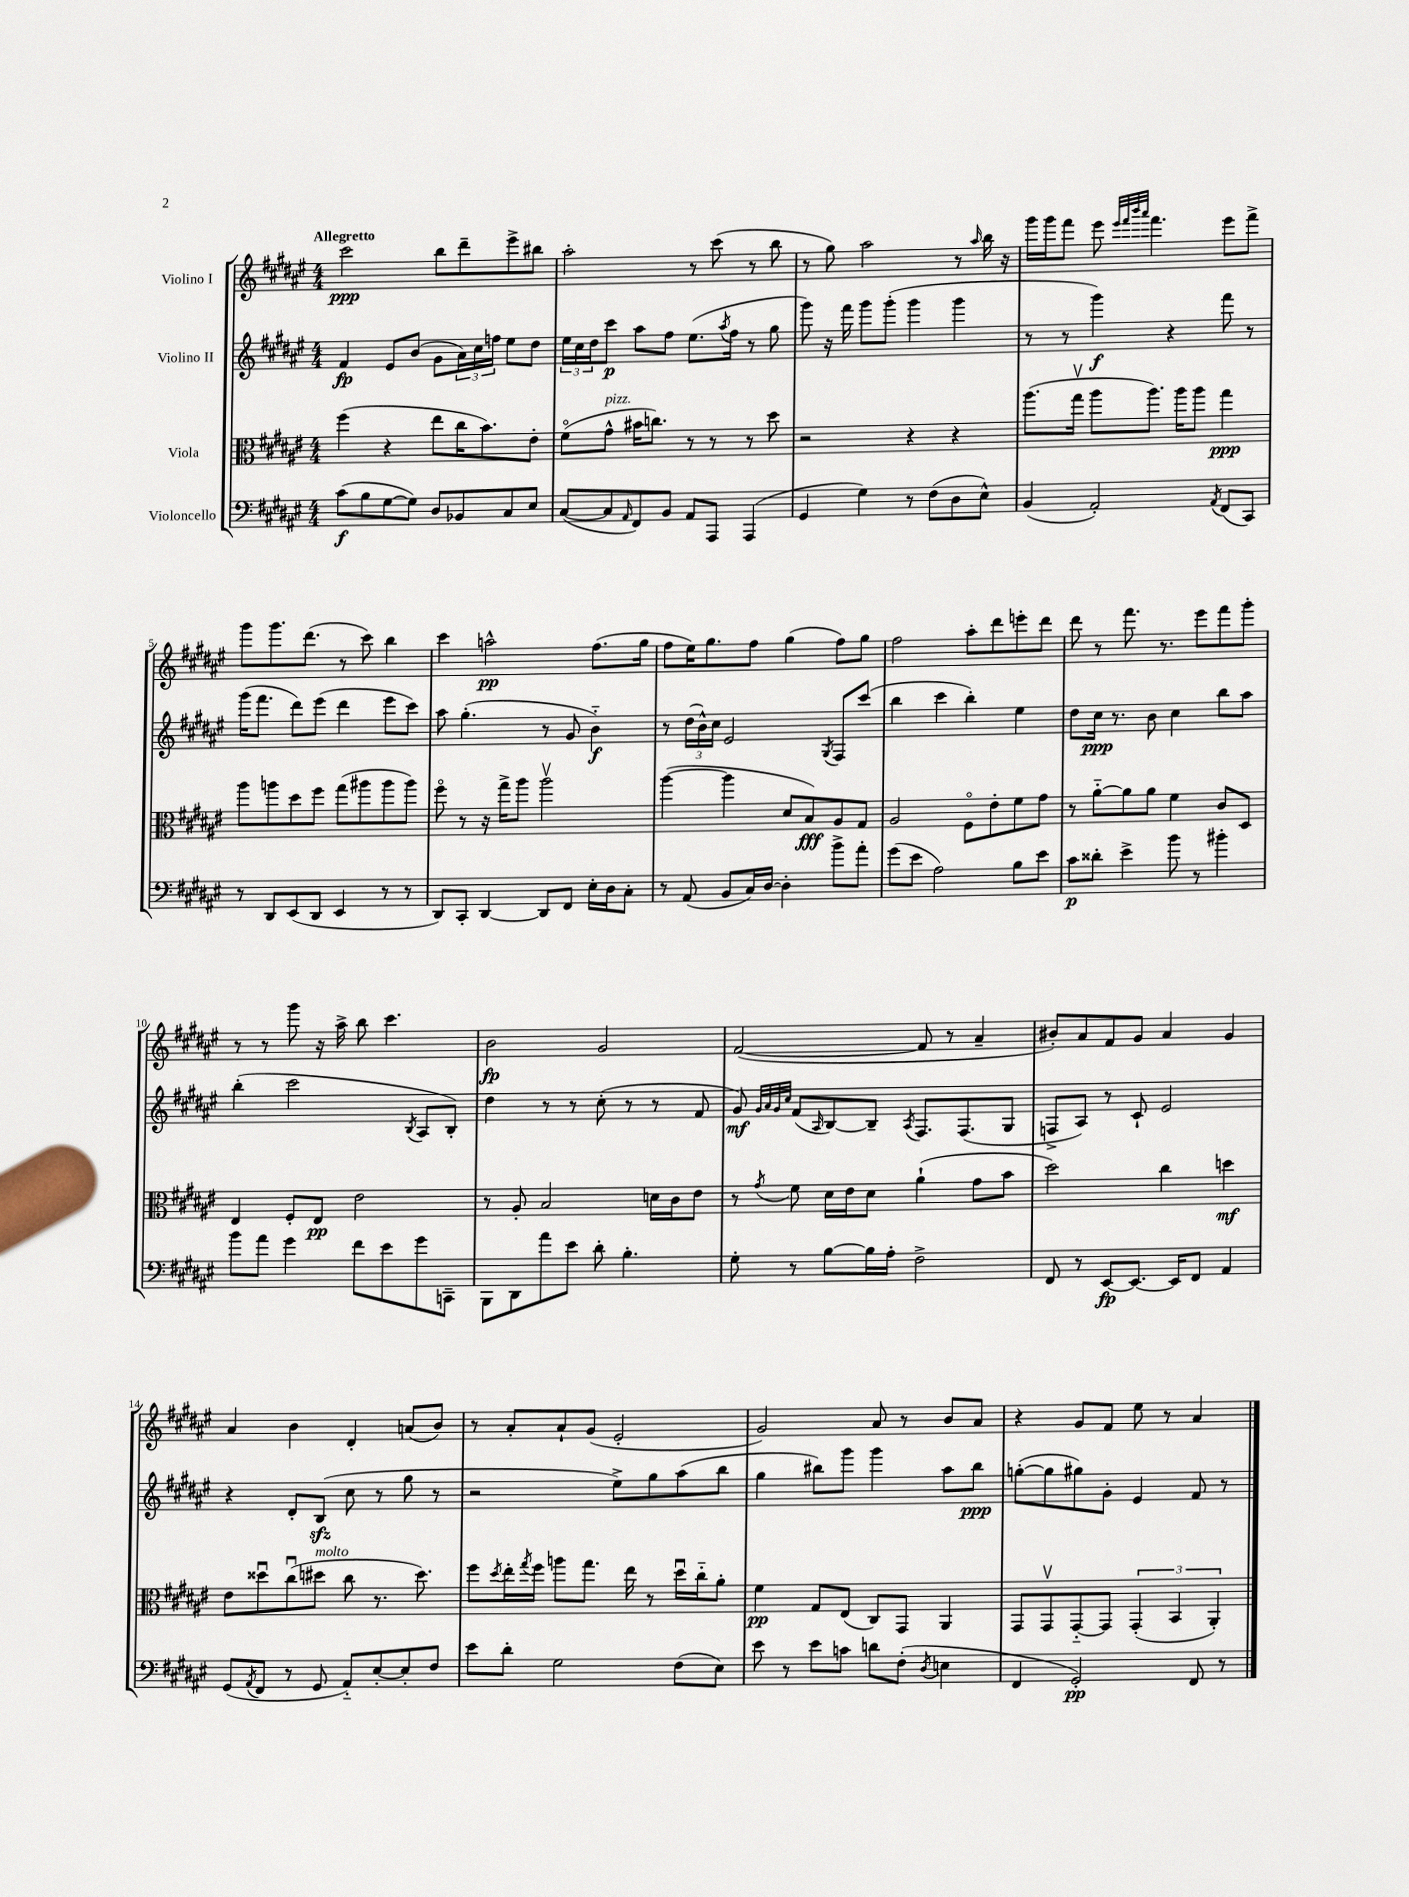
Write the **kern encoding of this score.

**kern	**dynam	**kern	**dynam	**kern	**dynam	**kern	**dynam
*part4	*part4	*part3	*part3	*part2	*part2	*part1	*part1
*staff4	*staff4	*staff3	*staff3	*staff2	*staff2	*staff1	*staff1
*I"Violoncello	*	*I"Viola	*	*I"Violino II	*	*I"Violino I	*
*clefF4	*	*clefC3	*	*clefG2	*	*clefG2	*
*k[f#c#g#d#a#e#]	*	*k[f#c#g#d#a#e#]	*	*k[f#c#g#d#a#e#]	*	*k[f#c#g#d#a#e#]	*
*M4/4	*	*M4/4	*	*M4/4	*	*M4/4	*
=1	=1	=1	=1	=1	=1	=1	=1
!	!	!	!	!	!	!LO:TX:a:B:t=Allegretto	!
(8c#\L	f	(4ff#\	.	4f#/	fp	2ccc#\	ppp
8B\	.	.	.	.	.	.	.
[8G#\	.	4r	.	8e#/L	.	.	.
8G#\J])	.	.	.	(8b/J	.	.	.
8D#/L	.	8ee#\L	.	8g#\L	.	8bb\L	.
8BB-X/	.	16cc#\K	.	24a#\L)	.	8ddd#~\	.
.	.	.	.	24cc#\	.	.	.
.	.	8.b\)	.	.	.	.	.
.	.	.	.	24ffn\JJ	.	.	.
8C#/	.	.	.	8ee#\L	.	8eee#^\	.
8E#/J	.	8e#'\J	.	8dd#\J	.	8bb#X\J	.
=2	=2	=2	=2	=2	=2	=2	=2
([8C#/L	.	(8f#\L	.	24ee#\LL	.	2aa#'\	.
.	.	.	.	24cc#\	.	.	.
.	.	.	.	24dd#\J	.	.	.
!	!	!LO:TX:a:i:t=pizz.	!	!	!	!	!
8C#/]	.	8g#^^\J	.	8ccc#\J	p	.	.
16qqAA#/	.	.	.	.	.	.	.
8FF#/)	.	16b#X\KL	.	8aa#\L	.	.	.
.	.	8.ccn\J)	.	.	.	.	.
8BB/J	.	.	.	8ff#\J	.	.	.
8AA#/L	.	8r	.	(8.ee#\L	.	8r	.
8AAA#/J	.	8r	.	.	.	(8ccc#\	.
.	.	.	.	8qaa#/	.	.	.
.	.	.	.	16ff#\Jk	.	.	.
(4AAA#/	.	8r	.	8r	.	8r	.
.	.	8dd#\	.	8gg#\	.	8bb\	.
=3	=3	=3	=3	=3	=3	=3	=3
4GG#/	.	2r	.	8ggg#\)	.	8r	.
.	.	.	.	16r	.	8gg#\)	.
.	.	.	.	16fff#\	.	.	.
4G#\)	.	.	.	8ggg#\L	.	2aa#\	.
.	.	.	.	(8ggg#'\J	.	.	.
8r	.	4r	.	4ggg#\	.	.	.
(8F#\L	.	.	.	.	.	.	.
8D#\	.	4r	.	4ggg#\	.	8r	.
.	.	.	.	.	.	16qqaa#/	.
8E#^^\J)	.	.	.	.	.	16bb\	.
.	.	.	.	.	.	16r	.
=4	=4	=4	=4	=4	=4	=4	=4
(4BB/	.	(8.aa#\L	.	8r	.	16ggg#\LL	.
.	.	.	.	.	.	16ggg#\J	.
.	.	.	.	8r	.	8fff#\J	.
.	.	16gg#v\Jk	.	.	.	.	.
2AA#'/)	.	8aa#\L	.	4ggg#\)	f	8eee#\	.
.	.	.	.	.	.	32qqeee#/LLL	.
.	.	.	.	.	.	32qqfff#/	.
.	.	.	.	.	.	32qqbbb/	.
.	.	.	.	.	.	32qqaaa#/JJJ	.
.	.	8.aa#\J)	.	.	.	4.fff#\	.
.	.	.	.	4r	.	.	.
.	.	16aa#\KL	.	.	.	.	.
.	.	8aa#\J	.	.	.	.	.
8qAA#/	.	.	.	.	.	.	.
(8FF#/L	.	4gg#\	ppp	8fff#\	.	8eee#\L	.
8CC#/J)	.	.	.	8r	.	8fff#^\J	.
!!LO:LB:g=z
=5	=5	=5	=5	=5	=5	=5	=5
8r	.	8aa#\L	.	(16ggg#\KL	.	8ggg#\L	.
.	.	.	.	8.fff#\J	.	.	.
8DD#/L	.	8aan\	.	.	.	8.ggg#\	.
(8EE#/	.	8dd#\	.	8ddd#\L)	.	.	.
.	.	.	.	.	.	(8.ddd#\J	.
8DD#/J	.	8ff#\J	.	(8eee#\J	.	.	.
4EE#/	.	(8gg#\L	.	4ddd#\	.	8r	.
.	.	8aa#X\	.	.	.	8ccc#\)	.
8r	.	8aa#\	.	8eee#\L	.	4bb\	.
8r	.	8aa#\J)	.	8ccc#\J)	.	.	.
=6	=6	=6	=6	=6	=6	=6	=6
8DD#/L)	.	8ff#\	.	8aa#\	.	4ccc#\	.
8CC#'/J	.	8r	.	(4.gg#'\	.	.	.
[4DD#/	.	16r	.	.	.	2aan^^\	pp
.	.	16gg#^\KL	.	.	.	.	.
.	.	8aa#\J	.	.	.	.	.
8DD#/L]	.	2aa#v\	.	8r	.	.	.
8FF#/J	.	.	.	8g#/	.	.	.
16E#'\LL	.	.	.	4b\)	f	(8.ff#\L	.
16D#\J	.	.	.	.	.	.	.
8C#'\J	.	.	.	.	.	.	.
.	.	.	.	.	.	16gg#\Jk	.
=7	=7	=7	=7	=7	=7	=7	=7
8r	.	([4aa#\	.	8r	.	8ff#\L	.
(8AA#/	.	.	.	(24dd#\LL	.	16ee#\K)	.
.	.	.	.	24b^^\)	.	.	.
.	.	.	.	.	.	8.gg#\	.
.	.	.	.	24cc#\JJ	.	.	.
8BB/L	.	4aa#\]	.	2e#/	.	.	.
16C#/L)	.	.	.	.	.	8ff#\J	.
[16D#/JJ	.	.	.	.	.	.	.
4D#'\]	.	8d#/L	.	.	.	(4gg#\	.
.	.	8B/)	fff	.	.	.	.
.	.	.	.	8qG#/	.	.	.
8b^\L	.	8A#/	.	8F#/L	.	8ff#\L)	.
8a#'\J	.	8G#/J	.	(8ccc#/J	.	8gg#\J	.
=8	=8	=8	=8	=8	=8	=8	=8
(8g#\L	.	2A#/	.	4bb\	.	2ff#\	.
8e#\J	.	.	.	.	.	.	.
2A#\)	.	.	.	4ccc#\	.	.	.
.	.	8F#\L	.	4bb'\)	.	8aa#'\L	.
.	.	8e#'\	.	.	.	8ddd#\	.
8B\L	.	8f#\	.	4ee#\	.	8eeen'\	.
8e#\J	.	8g#\J	.	.	.	8ddd#\J	.
=9	=9	=9	=9	=9	=9	=9	=9
8c#\L	p	8r	.	8dd#\L	.	8ddd#\	.
8d##X'\J	.	[8a#\L	.	16cc#\Jk	ppp	8r	.
.	.	.	.	8.r	.	.	.
4e#^\	.	8a#\]	.	.	.	8.fff#\	.
.	.	8a#\J	.	8b\	.	.	.
.	.	.	.	.	.	8.r	.
8b\	.	4f#\	.	4cc#\	.	.	.
8r	.	.	.	.	.	8eee#\L	.
4b#X'\	.	8c#/L	.	8bb\L	.	8fff#\	.
.	.	8D#/J	.	8aa#\J	.	8ggg#'\J	.
!!LO:LB:g=z
=10	=10	=10	=10	=10	=10	=10	=10
8b\L	.	4E#/	.	(4bb'\	.	8r	.
8a#\J	.	.	.	.	.	8r	.
4g#\	.	8F#'/L	.	2ccc#\	.	8ggg#\	.
.	.	8E#/J	pp	.	.	16r	.
.	.	.	.	.	.	16aa#^\	.
8f#\L	.	2e#\	.	.	.	8bb\	.
8e#\	.	.	.	.	.	4.ccc#\	.
.	.	.	.	8qB/	.	.	.
8g#\	.	.	.	8A#/L	.	.	.
8CCn~\J	.	.	.	8B'/J)	.	.	.
=11	=11	=11	=11	=11	=11	=11	=11
8BBB\L	.	8r	.	4dd#\	.	2b\	fp
8DD#\	.	8A#'/	.	.	.	.	.
8a#\	.	2B/	.	8r	.	.	.
8e#\J	.	.	.	8r	.	.	.
8d#'\	.	.	.	(8cc#'\	.	2g#/	.
4.B'\	.	.	.	8r	.	.	.
.	.	16dn\LL	.	8r	.	.	.
.	.	16c#\J	.	.	.	.	.
.	.	8e#\J	.	8f#/	.	.	.
=12	=12	=12	=12	=12	=12	=12	=12
8G#'\	.	8r	.	8g#/)	mf	([2f#/	.
.	.	.	.	32qqg#/LLL	.	.	.
.	.	.	.	32qqa#/	.	.	.
.	.	.	.	32qqg#/	.	.	.
.	.	8qg#/	.	32qqcc#/JJJ	.	.	.
8r	.	8f#\	.	(8f#/L	.	.	.
.	.	.	.	16qqA#/	.	.	.
[8B\L	.	16d#\LL	.	[8B/)	.	.	.
.	.	16e#\J	.	.	.	.	.
16B\L]	.	8d#\J	.	8B~/J]	.	.	.
16A#'\JJ	.	.	.	.	.	.	.
.	.	.	.	8qA#/	.	.	.
2F#^\	.	(4a#`\	.	8.F#/L	.	8f#/]	.
.	.	.	.	.	.	8r	.
.	.	.	.	(8.F#/	.	.	.
.	.	8g#\L	.	.	.	4a#~/	.
.	.	8b\J	.	8G#/J	.	.	.
=13	=13	=13	=13	=13	=13	=13	=13
8FF#/	.	2dd#\)	.	8Fn^/L	.	8b#X'/L)	.
8r	.	.	.	8A#/J)	.	8a#/	.
[8EE#/L	fp	.	.	8r	.	8f#/	.
8.EE#/J_	.	.	.	8c#`/	.	8g#/J	.
.	.	4cc#\	.	2e#/	.	4a#/	.
16EE#/KL]	.	.	.	.	.	.	.
8FF#/J	.	.	.	.	.	.	.
4AA#/	.	4ddn\	mf	.	.	4g#/	.
!!LO:LB:g=z
=14	=14	=14	=14	=14	=14	=14	=14
(8GG#/L	.	8e#\L	.	4r	.	4a#/	.
8qAA#/	.	.	.	.	.	.	.
8FF#/J	.	8dd##Xu\	.	.	.	.	.
8r	.	(8cc#u\	.	8d#'/L	.	4b\	.
!	!	!LO:TX:a:i:t=molto	!	!	!	!	!
8GG#/	.	8dd#X\J	.	(8Bzz/J	.	.	.
8AA#/L)	.	8cc#\	.	8cc#\	.	4d#'/	.
[8E#'/	.	8.r	.	8r	.	.	.
8E#'/]	.	.	.	8gg#\	.	(8an/L	.
.	.	8.dd#\)	.	.	.	.	.
8F#/J	.	.	.	8r	.	8b/J)	.
=15	=15	=15	=15	=15	=15	=15	=15
8e#\L	.	8ff#\L	.	2r	.	8r	.
.	.	8qdd#/	.	.	.	.	.
8d#'\J	.	16ee#'\L	.	.	.	8a#'/L	.
.	.	8qgg#/	.	.	.	.	.
.	.	16ff#\JJ	.	.	.	.	.
2G#\	.	8aan\L	.	.	.	8a#`/	.
.	.	8.gg#\J	.	.	.	(8g#/J	.
.	.	.	.	8ee#^\L)	.	2e#'/	.
.	.	16ee#\	.	.	.	.	.
.	.	8r	.	8gg#\	.	.	.
(8F#\L	.	16dd#u\LL	.	(8aa#\	.	.	.
.	.	16cc#\J	.	.	.	.	.
8E#\J)	.	8a#'\J	.	8bb\J	.	.	.
=16	=16	=16	=16	=16	=16	=16	=16
8e#\	.	4f#\	pp	4gg#\	.	2g#/)	.
8r	.	.	.	.	.	.	.
8e#\L	.	8G#/L	.	8bb#X\L)	.	.	.
8cn\J	.	(8E#/J	.	8ggg#\J	.	.	.
8dn\L	.	8C#/L)	.	4ggg#\	.	8a#/	.
(8F#'\J	.	8GG#/J	.	.	.	8r	.
8qD#/	.	.	.	.	.	.	.
4En\	.	4AA#/	.	8aa#\L	.	8b/L	.
.	.	.	.	8bb#\J	ppp	8a#/J	.
=17	=17	=17	=17	=17	=17	=17	=17
4FF#/	.	8GG#/L	.	([8ggn'\L	.	4r	.
.	.	8GG#v/	.	8gg\]	.	.	.
2GG#'/)	pp	[8GG#/	.	8gg#X\)	.	8g#/L	.
.	.	8GG#/J]	.	8g#'\J	.	8f#/J	.
.	.	(6GG#'/	.	4e#/	.	8ee#\	.
.	.	.	.	.	.	8r	.
.	.	6BB/	.	.	.	.	.
8FF#/	.	.	.	8f#/	.	4a#/	.
.	.	6AA#'/)	.	.	.	.	.
8r	.	.	.	8r	.	.	.
==	==	==	==	==	==	==	==
*-	*-	*-	*-	*-	*-	*-	*-
